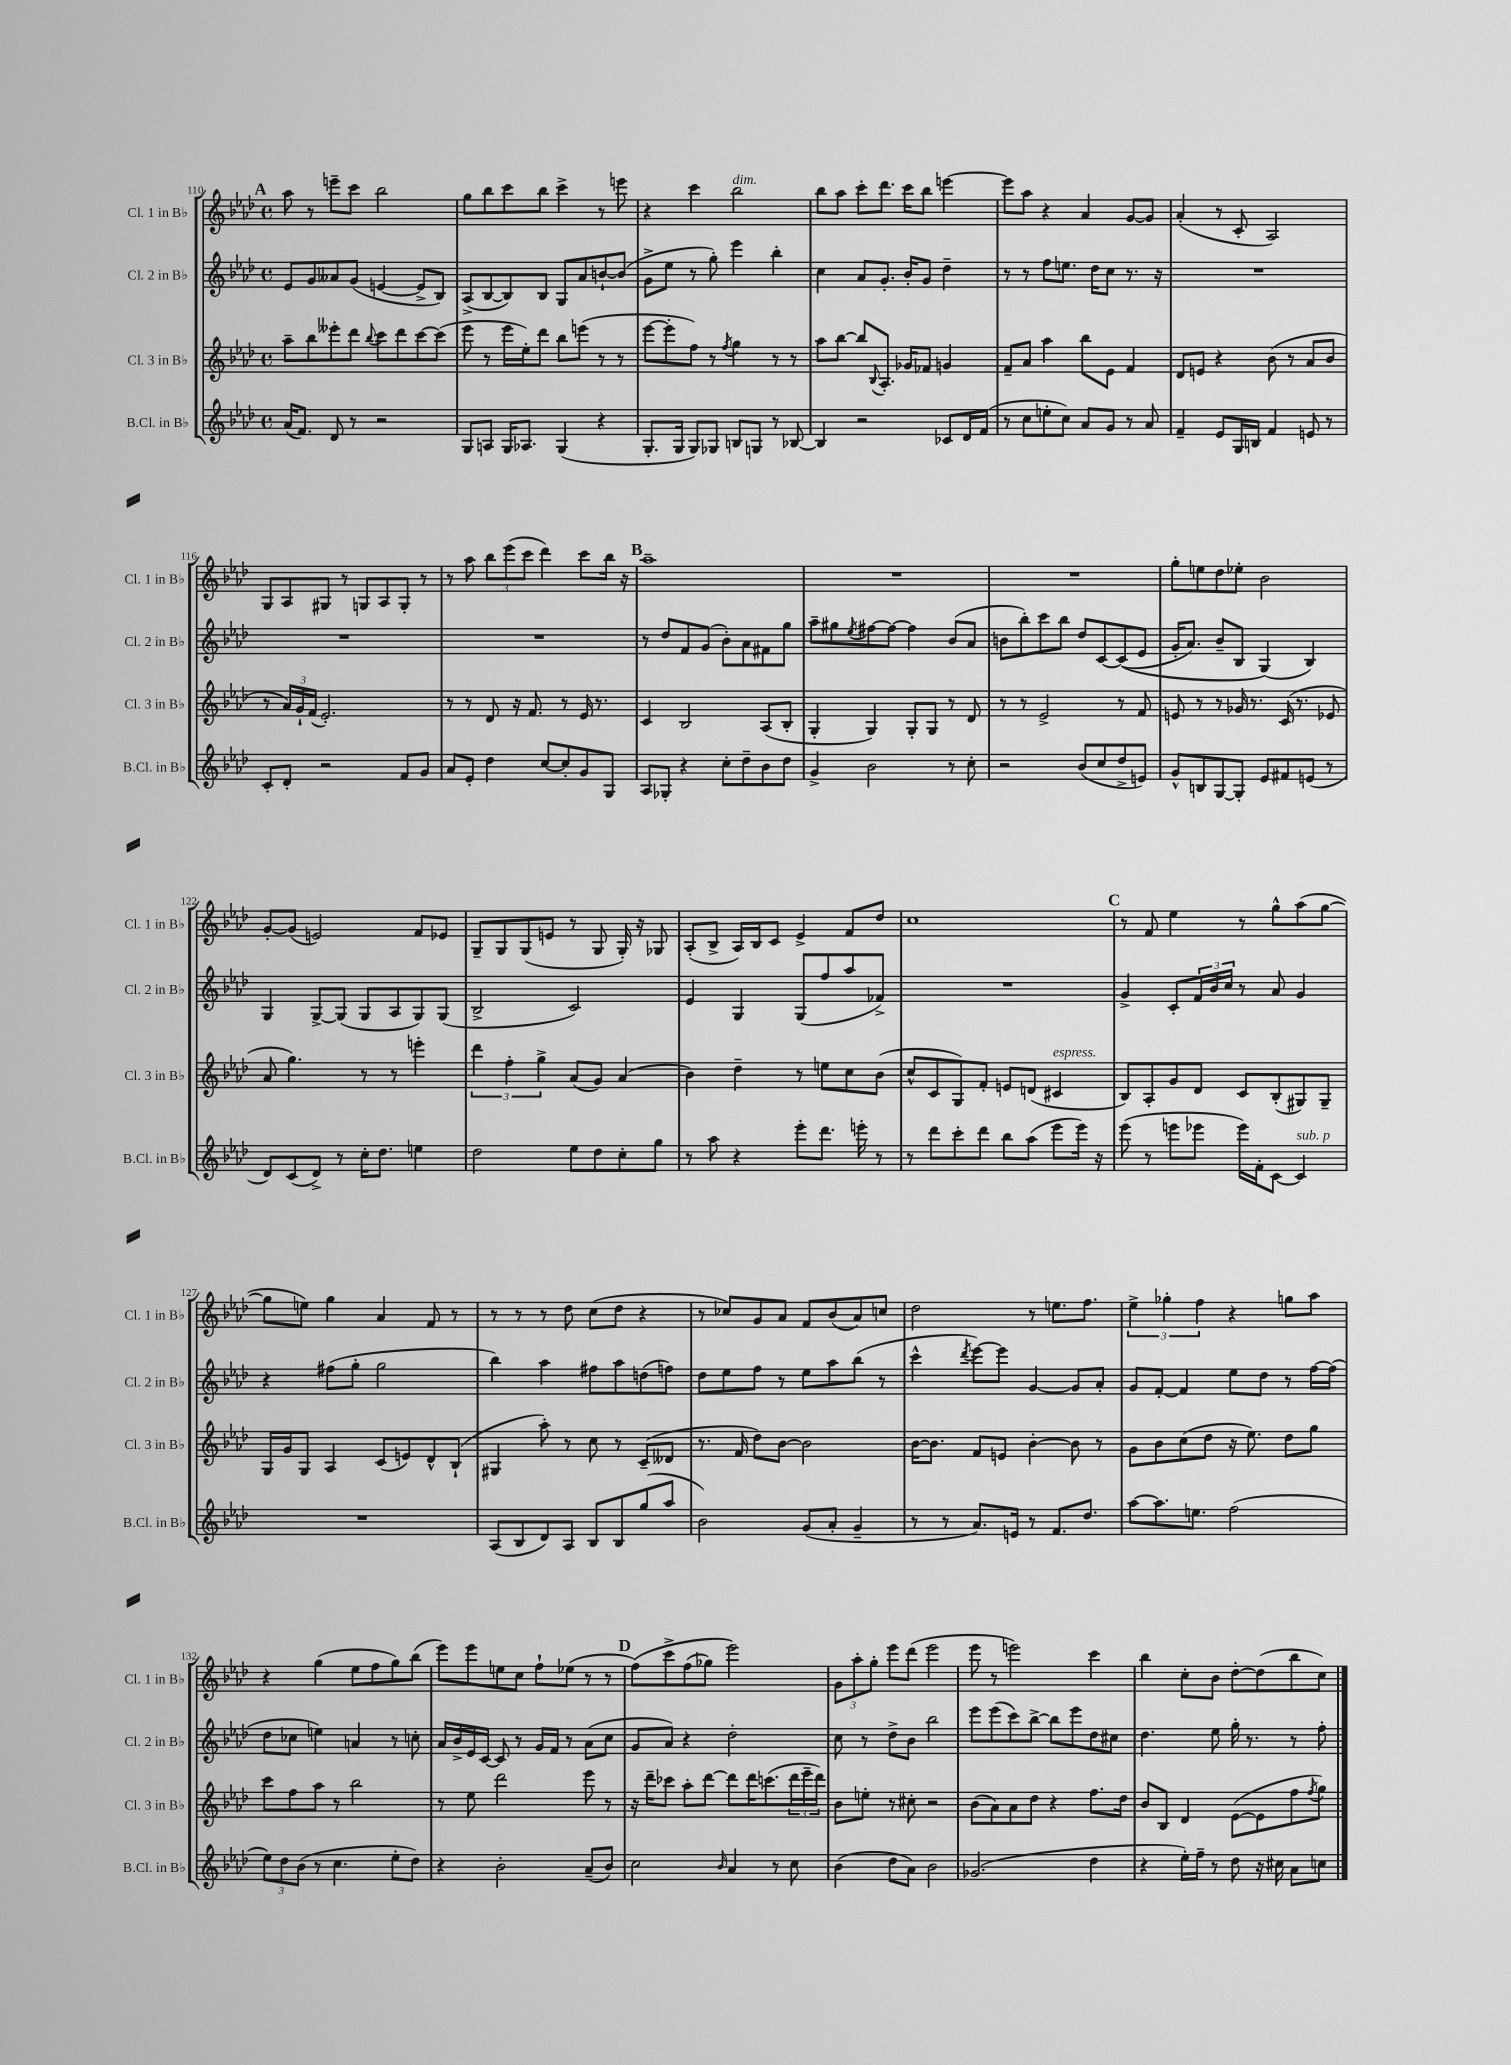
<<
\new StaffGroup <<
\new Staff = "s0" \with { instrumentName = "Cl. 1 in Bb" shortInstrumentName = "Cl. 1 in Bb" } {
    \clef treble \key aes \major \defaultTimeSignature \time 4/4
    \mark \markup { \bold "A" } aes''8 r8 e'''8-- c'''8 bes''2 |
    g''8 bes''8 c'''8 bes''8 c'''4-> r8 e'''8 |
    r4 c'''4 bes''2^\markup { \italic "dim." } |
    bes''8 aes''8 c'''8-. des'''8. c'''16 bes''8 e'''4~ |
    e'''8 aes''8 r4 aes'4 g'8~ g'8 |
    aes'4-.( r8 c'8-. aes2) |
    g8 aes8 gis8 r8 g8 aes8 g8-. r8 |
    r8 aes''8 \tuplet 3/2 { bes''8 ees'''8( c'''8 } des'''4) c'''8 bes''16 r16 |
    \mark \markup { \bold "B" } aes''1-- |
    R1 |
    R1 |
    g''8-. e''8 des''8 ees''8-. bes'2 |
    g'8~-. g'8( e'2) f'8 ees'8 |
    g8-- g8 g8( e'8 r8 g8 g16-.) r16 ges8 |
    aes8-.( bes8-> aes16) bes16 c'8 ees'4-> f'8 des''8 |
    c''1 |
    \mark \markup { \bold "C" } r8 f'8 ees''4 r8 g''8-^ aes''8( g''8~ |
    g''8 e''8) g''4 aes'4 f'8 r8 |
    r8 r8 r8 des''8 c''8( des''8 r4 |
    r8 ces''8) g'8 aes'8 f'8 bes'8( aes'8) c''8 |
    des''2 r8 e''8. f''8. |
    \tuplet 3/2 { ees''4-> ges''4-. f''4 } r4 g''8 aes''8 |
    r4 g''4( ees''8 f''8 g''8) bes''8( |
    ees'''8) ees'''8 e''8 c''8 f''8-! ees''8( r8 r8 |
    \mark \markup { \bold "D" } f''8)\( c'''8-> f''8( ges''8) ees'''2\) |
    \tuplet 3/2 { g'8 aes''8-. g''8-. } ees'''8 des'''8( ees'''2 |
    ees'''8 r8 e'''2) c'''4 |
    bes''4 c''8-. bes'8 des''8~-. des''8( bes''8 c''8) \bar "|." |
}
\new Staff = "s1" \with { instrumentName = "Cl. 2 in Bb" shortInstrumentName = "Cl. 2 in Bb" } {
    \clef treble \key aes \major \defaultTimeSignature \time 4/4
    \mark \markup { \bold "A" } ees'8 g'8 aeses'8 g'8( e'4~ e'8-> bes8) |
    aes8->( bes8~ bes8) bes8 g8 aes'8 b'8~-! b'8( |
    g'8-> ees''8 r8 g''8-.) ees'''4 bes''4-. |
    c''4 aes'8 g'8.-. bes'16-. g'8 des''4-- |
    r8 r8 f''8 e''8. des''16 c''8 r8. r16 |
    R1 |
    R1 |
    R1 |
    \mark \markup { \bold "B" } r8 des''8 f'8 g'8( bes'8-.) aes'8 fis'8 g''8 |
    aes''8-- gis''8 \acciaccatura { ees''8 } fis''8~ fis''8~ fis''4 bes'8( aes'8 |
    b'8 bes''8-.) c'''8 bes''8 des''8 c'8~ c'8(\( ees'8 |
    g'16-. aes'8.) bes'8-- bes8 g4(\) bes4) |
    g4 g8~-> g8( g8 aes8 g8) g8( |
    bes2-> c'2) |
    ees'4 g4 g8( f''8 aes''8 fes'8->) |
    R1 |
    \mark \markup { \bold "C" } g'4-> c'8-. \tuplet 3/2 { f'16 bes'16 c''16 } r8 aes'8 g'4 |
    r4 fis''8( g''8-. g''2 |
    bes''4) aes''4 fis''8 aes''8 d''8( f''8) |
    des''8 ees''8 f''8 r8 ees''8 aes''8 bes''8( r8 |
    c'''4-^ \acciaccatura { des'''8 } ees'''8~) ees'''8 g'4~ g'8 aes'8-. |
    g'8 f'8~-. f'4 ees''8 des''8 r8 f''16~ f''16( |
    des''8 ces''8 e''4) a'4 r8 c''8-. |
    aes'16 bes'16-> ees'16 c'16~ c'8 r8 g'16 f'16 r8 aes'8( c''8 |
    \mark \markup { \bold "D" } g'8 aes'8) r4 des''2-. |
    c''8 r8 des''8-> bes'8 bes''2 |
    ees'''8 ees'''8( c'''8) bes''8~-> bes''8 ees'''8 des''8 cis''8 |
    des''4. ees''8 g''16-. r8. r8 f''8-. \bar "|." |
}
\new Staff = "s2" \with { instrumentName = "Cl. 3 in Bb" shortInstrumentName = "Cl. 3 in Bb" } {
    \clef treble \key aes \major \defaultTimeSignature \time 4/4
    \mark \markup { \bold "A" } aes''8-- bes''8 eeses'''8-. des'''8 \appoggiatura { bes''8 } c'''8 des'''8 c'''8~ c'''8( |
    ees'''8 r8 ees'''16 ees''16-.) des'''8 bes''8 e'''8( r8 r8 |
    ees'''8~ ees'''8-. f''8) r8 \acciaccatura { f''8 } g''4 r8 r8 |
    aes''8 bes''8~ bes''8 \appoggiatura { bes8 } aes8.-. ges'16 fes'8 g'4 |
    f'8-- aes'8 aes''4 bes''8 ees'8 f'4 |
    des'8 e'8 r4 bes'8( r8 aes'8 bes'8 |
    r8 \tuplet 3/2 { aes'16) g'16-! f'16( } ees'2.-.) |
    r8 r8 des'8 r16 f'8. r8 ees'16 r8. |
    \mark \markup { \bold "B" } c'4 bes2 aes8( bes8-. |
    g4-. g4) g8-. g8 r8 des'8 |
    r8 r8 ees'2-> r8 f'8 |
    e'8 r8 r8 ges'16 r8. c'16( r8. ees'8 |
    aes'8 g''4.) r8 r8 e'''4-. |
    \tuplet 3/2 { des'''4 f''4-. g''4-> } aes'8( g'8) aes'4( |
    bes'4) des''4-- r8 e''8 c''8 bes'8( |
    c''8-^ c'8 g8) f'8-. e'8 d'8( cis'4^\markup { \italic "espress." } |
    \mark \markup { \bold "C" } bes8) aes8-. g'8 des'8 c'8 bes8-.( gis8) gis8-- |
    g16 g'16 g8 aes4 c'8( e'8) des'8-^ bes8-!( |
    gis4 aes''8-.) r8 c''8 r8 c'8--( deses'8 |
    r8. f'16 des''8) bes'8~ bes'2 |
    bes'16~ bes'8. f'8 e'8 bes'4~-. bes'8 r8 |
    g'8 bes'8 c''8( des''8 r16 ees''8.) des''8 g''8 |
    c'''8 f''8 aes''8 r8 bes''2 |
    r8 ees''8 des'''2 ees'''8 r8 |
    \mark \markup { \bold "D" } r16 des'''16-- ces'''8 aes''8-. des'''8~ des'''8 des'''16 c'''8.( \tuplet 3/2 { des'''16 ees'''16-- des'''16) } |
    bes'8 e''8-. r8 cis''8-. r2 |
    bes'8( aes'8) aes'8 des''8 r4 f''8. des''16 |
    bes'8 bes8 des'4 ees'8~( ees'8 f''8 \acciaccatura { f''8 } g''8) \bar "|." |
}
\new Staff = "s3" \with { instrumentName = "B.Cl. in Bb" shortInstrumentName = "B.Cl. in Bb" } {
    \clef treble \key aes \major \defaultTimeSignature \time 4/4
    \mark \markup { \bold "A" } aes'16( f'8.) des'8 r8 r2 |
    g8 a8 g16 aes8. g4( r4 |
    g8.-. g16 g8) ges8 b8 g8 r8 bes8~ |
    bes4 r2 ces'8 des'16 f'16( |
    r8 c''8 e''8-. c''8) aes'8 g'8 r8 aes'8 |
    f'4-- ees'8 g16 b16 f'4 e'8 r8 |
    c'8-. des'8-. r2 f'8 g'8 |
    aes'8 ees'8-. des''4 c''8~ c''8-. g'8 g8 |
    \mark \markup { \bold "B" } aes8 ges8-. r4 c''8-. des''8-- bes'8 des''8 |
    g'4-> bes'2 r8 c''8-. |
    r2 bes'8( c''8 des''8-> e'8) |
    g'8-^ b8 g8~ g8-. ees'8 fis'8 e'8( r8 |
    des'8) c'8( des'8->) r8 c''16-. des''8. e''4 |
    des''2 ees''8 des''8 c''8-. g''8 |
    r8 aes''8 r4 ees'''8-. des'''8. e'''16-. r8 |
    r8 des'''8 c'''8-. des'''8 bes''8 aes''8( ees'''8 ees'''16) r16 |
    \mark \markup { \bold "C" } ees'''8( r8 e'''8 ees'''8 ees'''16) f'16-. c'8~ c'4^\markup { \italic "sub. p" } |
    R1 |
    aes8( bes8 des'8) aes8 bes8 bes8 g''8( aes''8 |
    bes'2) g'8( aes'8-. g'4-- |
    r8 r8 aes'8.) e'16 r8 f'8. des''8. |
    aes''8~ aes''8. e''8. f''2( |
    \tuplet 3/2 { ees''8) des''8 bes'8( } r8 c''4. ees''8-. des''8) |
    r4 bes'2-. aes'8--( bes'8) |
    \mark \markup { \bold "D" } c''2 \grace { bes'16 } aes'4 r8 c''8 |
    bes'4( des''8 aes'8) bes'2 |
    ges'2.( des''4 |
    r4 ees''16-.) f''16-- r8 des''8 r16 cis''16 aes'8 c''8 \bar "|." |
}
>>
>>
\layout { \context { \Score currentBarNumber = #110 } }
